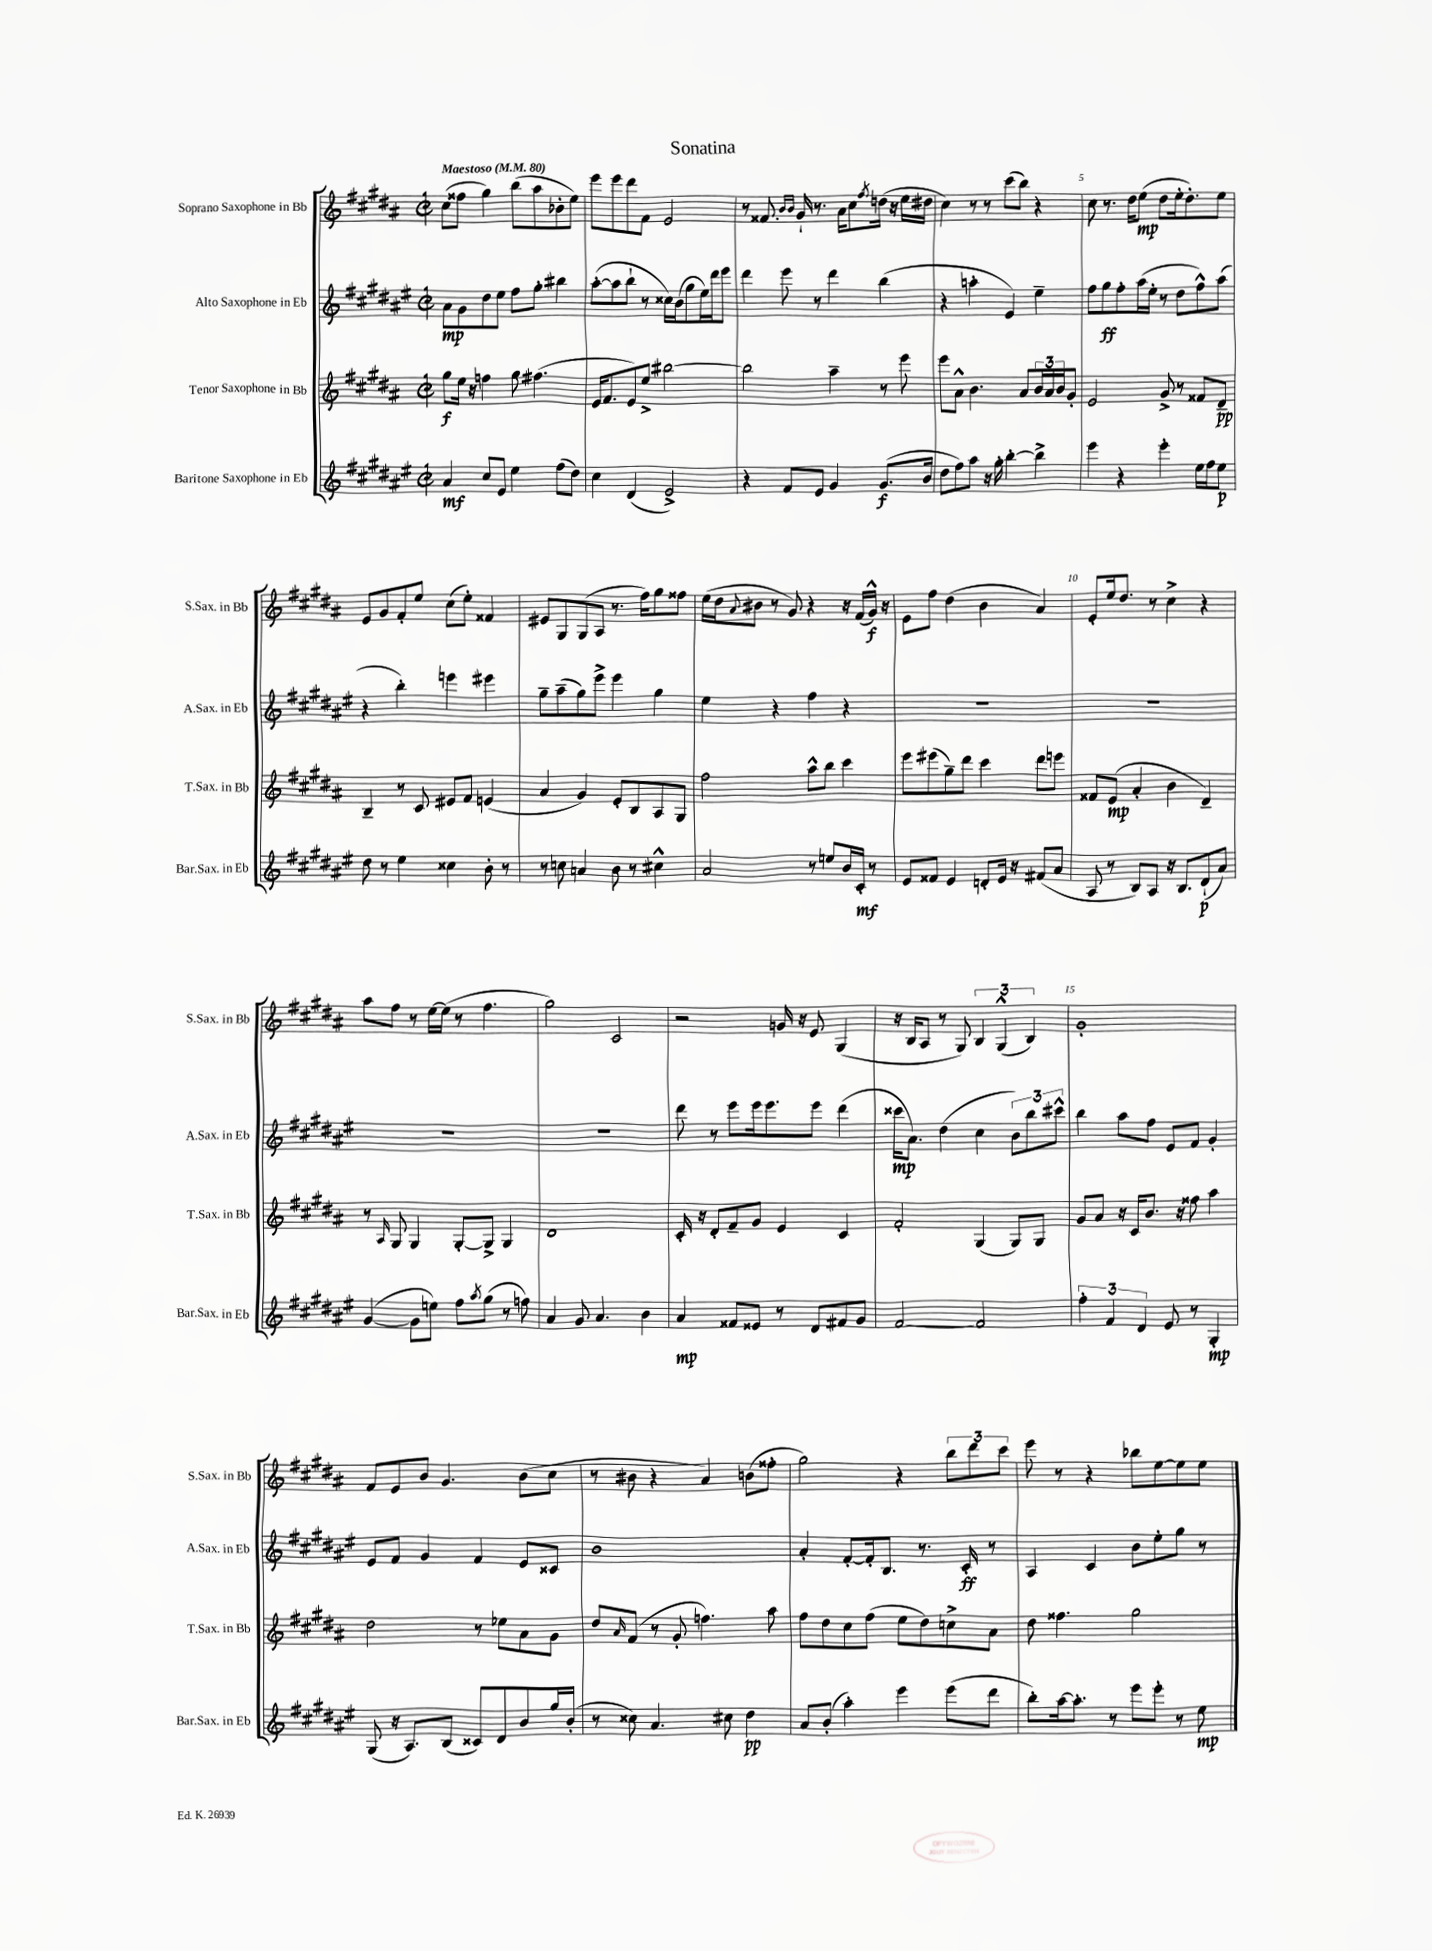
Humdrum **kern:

**kern	**kern	**kern	**kern
*staff4	*staff3	*staff2	*staff1
*clefG2	*clefG2	*clefG2	*clefG2
*k[f#c#g#d#a#e#]	*k[f#c#g#d#a#]	*k[f#c#g#d#a#e#]	*k[f#c#g#d#a#]
*M2/2	*M2/2	*M2/2	*M2/2
*met(c|)	*met(c|)	*met(c|)	*met(c|)
*MM80	*MM80	*MM80	*MM80
4a#	8gg#	8a#	(8cc#
.	16ee	8g#	8ff##
.	16r	.	.
8cc#	4ff	8dd#	4gg#)
8e#	.	8ee#	.
4ee#	8gg#	8ff#	(8bb
.	(4.ff#	8gg#'	8aa#
(8ff#	.	4bb#	8b-'
8dd#)	.	.	8ee)
=	=	=	=
4cc#	16e	([8aa#'	8eee
.	8.f#	.	.
.	.	8aa#]	8eee
(4d#	8e)	8bb`	8ddd#
.	8ee^	8r	8f#
2e#^)	[2bb#	16cc##)	2e
.	.	(16b	.
.	.	8gg#	.
.	.	16ee#)	.
.	.	16ddd#	.
.	.	8eee#	.
=	=	=	=
4r	2bb#]	4ddd#	8r
.	.	.	8.f##
8f#	.	8eee#	.
.	.	.	16qqb
.	.	.	16qqb
.	.	.	16g#`
8e#	.	8r	8.r
4g#	4aa#~	4ddd#	.
.	.	.	16a#
.	.	.	8cc#
.	.	.	8qff#
(8.g#	8r	(4bb	(16dd
.	.	.	16r
.	8eee	.	16ee
16b	.	.	16dd#
=	=	=	=
8dd#	8eee	4r	4cc#)
8ff#)	8a#^^	.	.
8aa#	4.b	4aa'	8r
16r	.	.	8r
16gg#'	.	.	.
[4bb'	.	4e#)	(8ccc#
.	8a#	.	8bb)
4bb^]	24b	4ee#~	4r
.	24a#	.	.
.	24b	.	.
.	8g#'	.	.
=	=	=	=
4eee#	2e	8ff#	8cc#
.	.	8gg#	8.r
4r	.	8ff#'	.
.	.	.	16dd#
.	.	(16aa#	(8ee
.	.	16ee#'	.
4eee#'	8g#^	8r	8dd#
.	8r	8dd#	16ee'
.	.	.	8.dd#')
16ee#	8f##	8ff#^^)	.
16ff#	.	.	.
8ee#	8d#~	(8aa#	8ee
=	=	=	=
8dd#	4B~	4r	8e
8r	.	.	8g#
4ee#	8r	4bb')	8f#'
.	8c#	.	8ee
4cc##	8e#	4eee	(8cc#
.	8f#	.	8ee')
8b'	(4e	4eee#	4f##
8r	.	.	.
=	=	=	=
8r	4a#	8gg#~	8e#
8cc	.	(8aa#~	8G#
4a	4g#)	8gg#)	(8G#
.	.	8eee#^	8A#
8b	8e'	4eee#	8.r
8r	8B	.	.
.	.	.	16ff#)
4cc#^^	8A#	4gg#	8gg#
.	8G#	.	8ff##
=	=	=	=
2a#	2ff#	4ee#	(16ee
.	.	.	16dd#
.	.	.	8qqa#
.	.	.	8b#
.	.	4r	8r
.	.	.	8g#)
8r	8aa#^^	4ff#	4r
8ee	8bb	.	.
16b	4ccc#	4r	16r
16c#'	.	.	(16f#
8r	.	.	16g#^^)
.	.	.	16r
=	=	=	=
8e#	8eee	1r	8e
8f##	(8eee#	.	8ff#
4e#	8gg#~)	.	(4dd#
.	8ddd#	.	.
8d'	4ccc#	.	4b
16e#	.	.	.
16r	.	.	.
(8f#	8ddd#	.	4a#)
8a#	8eee	.	.
=	=	=	=
8A#	8f##	1r	8e'
8r	(8e	.	16ee
.	.	.	8.dd#
8B)	4a#'	.	.
8A#	.	.	8r
16r	4b	.	4cc#^
8.B	.	.	.
(8d#`	4d#~)	.	4r
8a#)	.	.	.
=	=	=	=
([4g#	8r	1r	8aa#
.	16qqA#	.	.
.	8G#	.	8ff#
8g#]	4G#	.	8r
8ee)	.	.	[16ee
.	.	.	(16ee]
8ff#	[8G#'	.	8r
8qaa#	.	.	.
(8gg#	8G#^]	.	4.ff#
8r	4G#	.	.
8ff)	.	.	.
=	=	=	=
4a#	1d#	1r	2gg#)
8g#	.	.	.
4.a#	.	.	.
.	.	.	2c#
4b	.	.	.
=	=	=	=
4a#	16c#'	8ddd#	2r
.	16r	.	.
.	8d#'	8r	.
8f##	8f#~	8eee#	.
8e##	8g#	16eee#	.
.	.	8.eee#	.
8r	4e	.	16g
.	.	.	16r
8d#	.	8eee#	8e
8f#	4c#	(4ddd#	(4G#
8g#	.	.	.
=	=	=	=
[2f#	2f#'	16ccc##	16r
.	.	8.a#)	16B
.	.	.	8A#
.	.	(4dd#	8r
.	.	.	8G#)
2f#]	(4G#	4cc#	6B
.	.	.	(6G#^^
.	8G#)	12b)	.
.	.	12bb	6B)
.	8G#	.	.
.	.	12ccc#^^	.
=	=	=	=
6ff#'	8g#	4bb	1g#'
.	8a#	.	.
6f#	.	.	.
.	16r	8aa#	.
.	16c#	.	.
6d#	.	.	.
.	8.b	8ff#	.
8e#	.	8e#	.
.	16r	.	.
8r	8ff##	8f#	.
4G#'	4aa#	4g#'	.
=	=	=	=
(8G#	2dd#	8e#	8f#
16r	.	8f#	8e
8.A#)	.	.	.
.	.	4g#	8b
(8B	.	.	4.g#
8c##)	8r	4f#	.
8d#	8ee-	.	.
8b	8a#	8e#	(8b
16gg#	8g#	8c##	8cc#
(16b'	.	.	.
=	=	=	=
8r	8dd#	1b	8r
.	16qqa#	.	.
8cc##)	(8f#	.	8b#
4.a#	8r	.	4r
.	8g#'	.	.
.	4.ff)	.	4a#)
8cc#	.	.	.
4dd#	.	.	(8b
.	8aa#	.	8ff##'
=	=	=	=
8a#	8ff#	4a#'	2gg#)
(8b'	8dd#	.	.
4aa#')	8cc#	[8f#'	.
.	(8ff#	16f#']	.
.	.	8.B	.
4eee#	8ee	.	4r
.	8dd#)	8.r	.
(8eee#	8cc^	.	12bb
.	.	16c#'	.
.	.	.	12ddd#
8ddd#	8a#	8r	.
.	.	.	12ccc#
=	=	=	=
8bb')	8dd#	4A#	8eee
[16aa#	4.ff##	.	8r
8.aa#']	.	.	.
.	.	4c#	4r
8r	.	.	.
8eee#	2gg#	8b	8bb-
8eee#'	.	8ee#'	[8ee
8r	.	8gg#	8ee]
8ee#	.	8r	8ee
==	==	==	==
*-	*-	*-	*-
